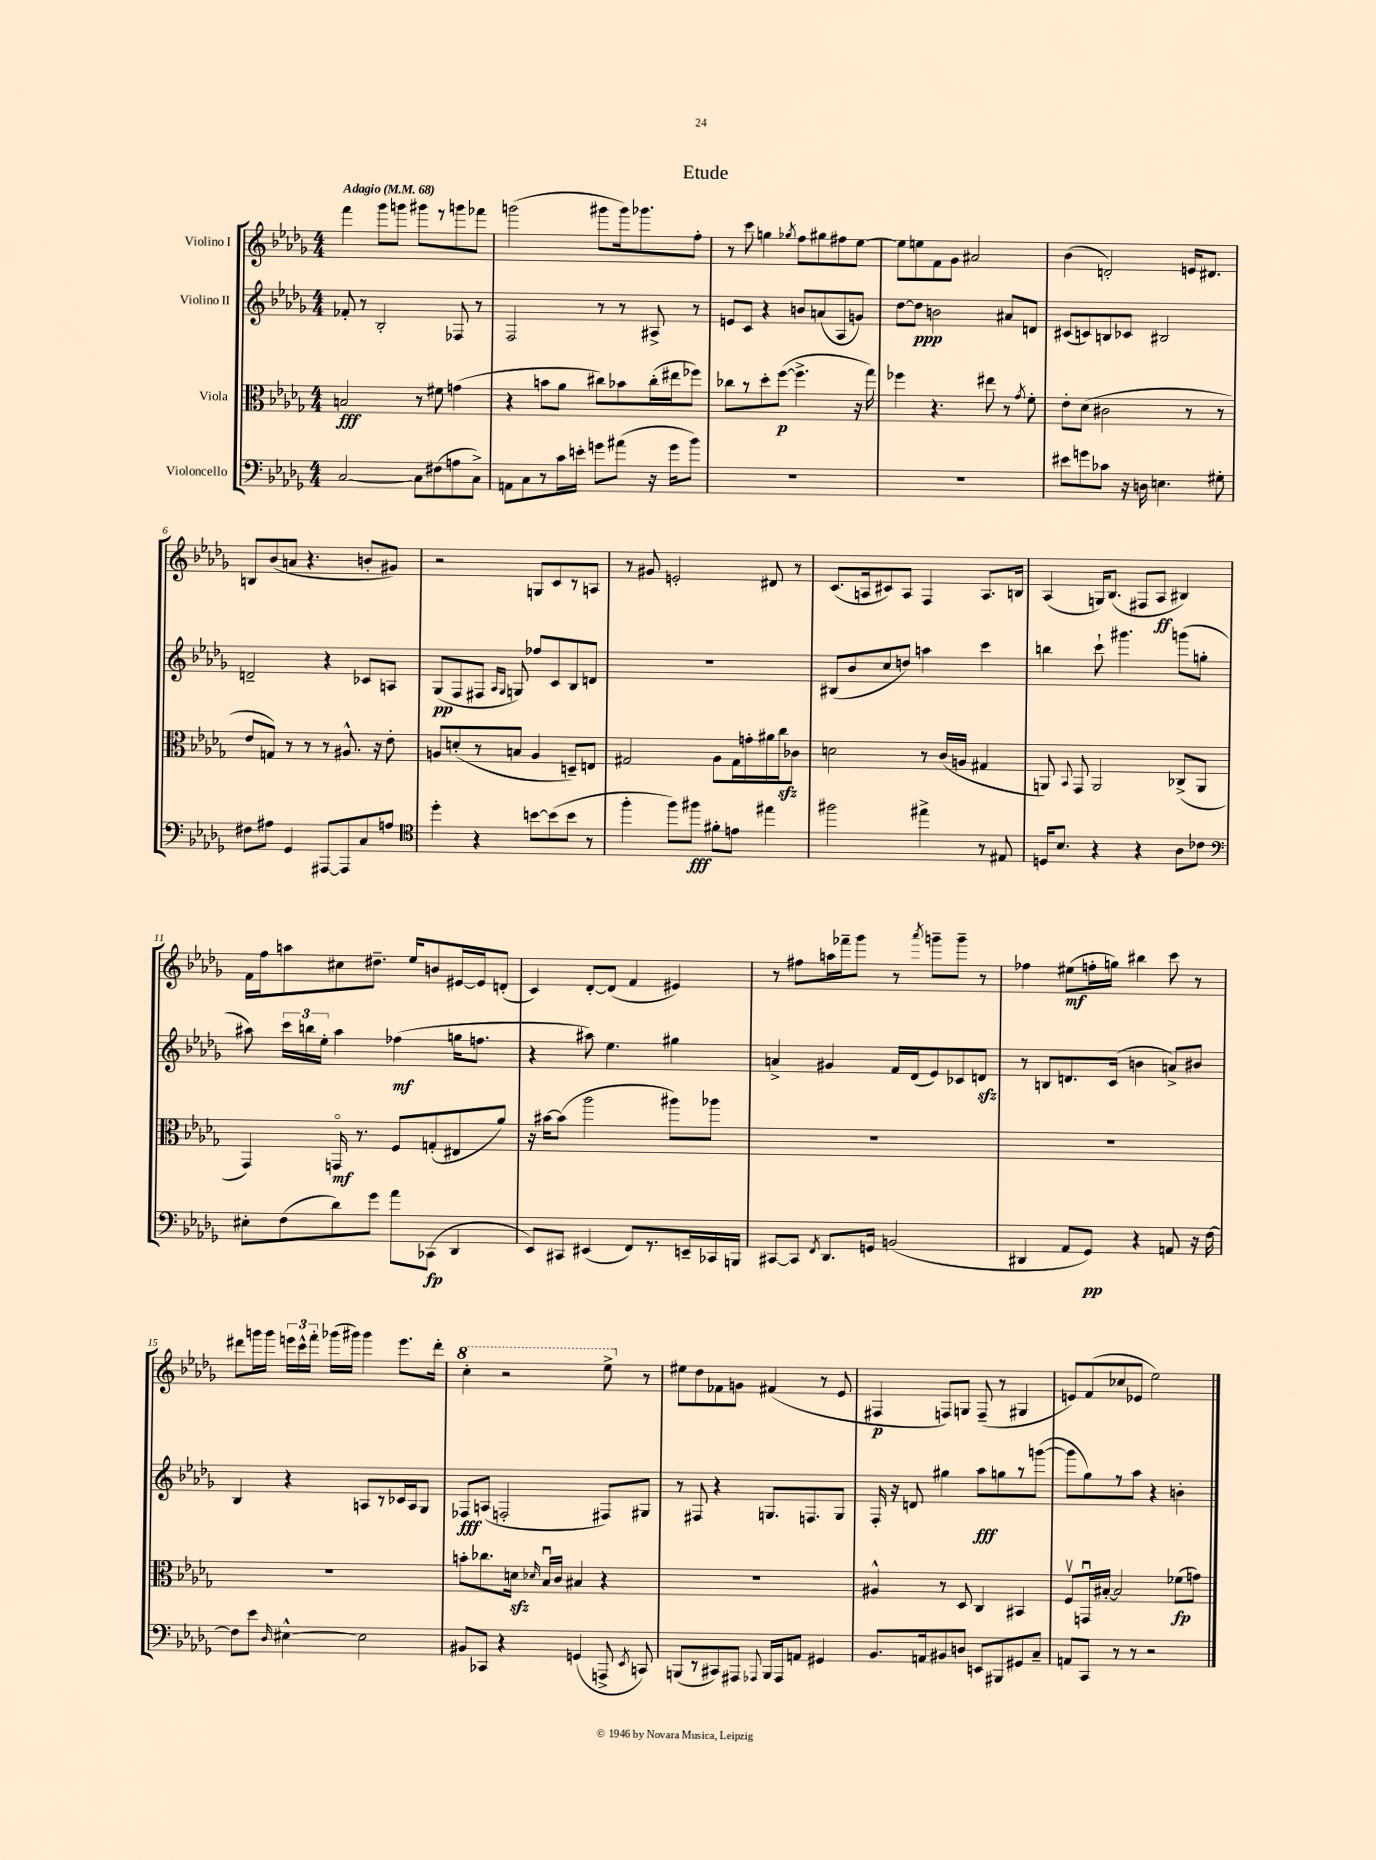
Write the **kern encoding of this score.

**kern	**kern	**kern	**kern
*staff4	*staff3	*staff2	*staff1
*clefF4	*clefC3	*clefG2	*clefG2
*k[b-e-a-d-g-]	*k[b-e-a-d-g-]	*k[b-e-a-d-g-]	*k[b-e-a-d-g-]
*M4/4	*M4/4	*M4/4	*M4/4
*MM68	*MM68	*MM68	*MM68
[2C/	2B/	8f-'/	4fff\
.	.	8r	.
.	.	2B-'/	8ggg-\L
.	.	.	8ggg\J
8C\]L	8r	.	8ggg#\L
(8F#\	8f#\	.	8r
8A\	(4g\	8F-/	8ggg\
8C^\J)	.	8r	8fff-\J
=	=	=	=
8AA\L	4r	2F/	(2ggg\
8C\	.	.	.
8r	8b\L	.	.
16c\L	8a-\J	.	.
16e'\JJ	.	.	.
8g\L	8cc#\L)	8r	8ggg#\L
(8a#\J	8b-\	8r	16ggg#\k)
.	.	.	8.ggg-\
16r	(16cc#'\L	8A#^/	.
16g\LK	16ee#\J	.	.
8b-\J)	8ff-\J)	8r	8ff'\J
=	=	=	=
1r	8cc-\L	8e/L	8r
.	8r	8c/J	8ccc\
.	8dd-'\	4r	4gg\
.	([8ff\J	.	.
.	.	.	8qgg-/
.	4.ff^\]	8b/L	8ff\L
.	.	(8a/	8gg#\
.	.	8A-/	8ff#\
.	16r	8g/J)	[8ee-\J
.	16gg-\)	.	.
=	=	=	=
1r	4ff-\	[8dd-\L	8ee-\]L
.	.	8dd-\]J	8ee\
.	4.r	2b\	8f\
.	.	.	8g-\J
.	.	.	2a#/
.	8ee#\	.	.
.	8r	8a#/L	.
.	8qg-/	.	.
.	8f'\	8d/J	.
=	=	=	=
8e#\L	8e-'\L	(8c#/L	(4b-\
8g\	(8d-\J	8c/)	.
8c-\J	2c#\	8B/	2d'/)
16r	.	8c-/J	.
16D\	.	.	.
4.E\	.	2B#/	.
.	8r	.	16e/LK
.	.	.	8.d#/J
8G#'\	8r	.	.
=	=	=	=
8F#\L	8e-/L	2d~/	8B/L
8A#\J	8G/J)	.	(8b-/
4GG-/	8r	.	8a/J
.	8r	.	4.r
[8AAA#/L	8r	4r	.
8AAA#/]	8.A#^^/	.	.
8C/	.	8c-/L	8b'/L
.	16r	.	.
8A/J	8e-'\	8A/J	8g#/J)
=	=	=	=
*clefC4	*	*	*
4dd-'\	8A/L	(8G-/L	2r
.	(8d'/	8F/	.
4r	8r	8F#/J	.
.	.	16qqA-/LL	.
.	.	16qqG-/JJ	.
.	8B/J	8G/)	.
[8b\L	4A/	8ff-/L	8G/L
(8b\]	.	8c/	8c/
8b\J	8D~/L)	8B-/	8r
8r	8E/J	8d/J	8A/J
=	=	=	=
4ff'\	2G#/	1r	8r
.	.	.	8g#/
8ff\L)	.	.	2e'/
8ff#\J	.	.	.
8f#'\L	8A-\L	.	.
8e\J	16G#\L	.	.
.	16g'\	.	.
4ee#\	16a#\	.	8d#/
.	16cc\J	.	.
.	8c-\J	.	8r
=	=	=	=
2ff#\	2d\	(8B#/L	(8.c/L
.	.	8b-/	.
.	.	.	16A/k
.	.	8cc/	8c#/)
.	.	8dd/J)	8A/J
4ee#^\	8r	4aa\	4F/
.	(16c/LL	.	.
.	16A/JJ	.	.
8r	4G#/	4ccc\	8.A/L
8E#/	.	.	.
.	.	.	16B/Jk
=	=	=	=
16D/LK	8AA/)	4bb\	(4A-/
8.B-/J	.	.	.
.	8qqBB-/	.	.
.	8GG-/	.	.
4r	2AA/	8ccc`\	16G/LK)
.	.	.	(8.B-/J
.	.	4.ggg#\	.
4r	.	.	8F#/L
.	.	.	8A-/J
8A-\L	(8C-^/L	(8ggg\L	4B#/)
8c-\J	8AA/J	8gg'\J	.
=	=	=	=
*clefF4	*	*	*
8E#'\L	4GG-/)	8aa#\)	16f\LL
.	.	.	16ff\J
(8F\	.	24ccc\LL	8aa\
.	.	24bb\	.
.	.	24ee-'\JJ	.
8d-\)	16GGo/	4aa#\	8cc#\
.	8.r	.	.
8g-\J	.	.	8.dd#~\J
8a-\L	8F/L	(4ff-\	.
.	.	.	16ee-/LK
(8CC-\J	(8G'/	.	8b/
4DD-/	8E#/	16gg\LK	[16e#/L
.	.	8.ff\J	16e#/]J
.	8a-/J)	.	(8d'/J
=	=	=	=
8EE-/L)	16r	4r	4c/)
.	[16b#\LK	.	.
8CC#/J	(8b#\]J	.	.
(4EE#/	2aa-\	8aa#\)	[8d-'/L
.	.	4.ee-\	(8d-/]J
8FF/L)	.	.	4f/
8.r	.	.	.
.	8aa#\L)	4gg#\	4e#/)
16EE~/L	.	.	.
16CC-/	8aa-\J	.	.
16BBB/JJ	.	.	.
=	=	=	=
[8CC#/L	1r	4a^/	8r
8CC#/]J	.	.	8ff#\L
8qFF/	.	.	.
8.DD-/L	.	4g#/	16aa\L
.	.	.	16fff-~\J
.	.	.	8ggg-\J
16GG/Jk	.	.	.
(2BB/	.	16f/LL	8r
.	.	(16d-/J	.
.	.	.	8qaaa-/
.	.	8e-/)	8ggg~\L
.	.	8c-/	8ggg~\J
.	.	8d/J	8r
=	=	=	=
4DD#/	1r	8r	4ff-\
.	.	8B/L	.
8AA-/L	.	8.d/	(8ee#\L
8GG-/J)	.	.	16ff'\L
.	.	(16c/Jk	16gg\JJ)
4r	.	4b\	4bb#\
8AA/	.	8a^/L)	8ccc\
16r	.	8b#/J	8r
[16F\	.	.	.
=	=	=	=
8F\]L	1r	4B-/	8ddd#\L
8e-\J	.	.	16ggg\L
.	.	.	16ggg\JJ
16qqD-/	.	.	.
[4E#^^\	.	4r	24eee\LL
.	.	.	24ccc^^\
.	.	.	24fff'\JJ
.	.	.	(16ggg-\LL
.	.	.	16ggg#\JJ)
2E#\]	.	8A/L	4ggg#\
.	.	8r	.
.	.	16c-/L	8.eee\L
.	.	16A/J	.
.	.	8G-/J	.
.	.	.	16ddd#'\Jk
=	=	=	=
8BB#/L	8b'\L	8F-/L	4ccc'\
8CC-/J	8.cc-\	(8A/J	.
4r	.	2F'/	2r
.	16d\Jk	.	.
.	16qqd-/	.	.
.	16B-u/LL	.	.
.	16c/JJ	.	.
(4GG/	4B#/	.	.
8AAA^/	4r	8F#/L)	8eee-^\
8qEE-/	.	.	.
8CC/)	.	8G#/J	8r
=	=	=	=
(8BBB/L	1r	8r	8ee#\L
8r	.	8F#/	8dd-\
8CC#/)	.	4r	8f-\
8AAA#/J	.	.	8g\J
8qqAAA-/	.	.	.
16BBB/LL	.	8.G/L	(4f#/
16AAA-/J	.	.	.
8AA/J	.	.	.
.	.	8.F/	.
4GG#/	.	.	8r
.	.	8G/J	8e-/
=	=	=	=
8.BB-/L	4A#^^/	16F'/	4F#/
.	.	16r	.
.	.	8d/	.
16AA/k	.	.	.
8BB#/	8r	4gg#\	8F/L)
8D/J	8D-/	.	8G/J
8EE/L	4C/	8aa-\L	(8F~/
8BBB#/	.	8gg\	8r
8GG#/	4BB#/	8r	4G#/
8C~/J	.	([8ggg\J	.
=	=	=	=
8AA/L	8Fv/L	8ggg\]L	8e/L)
8CC/J	16GGu/L	8gg-\)	(8f/
.	[16B#'/JJ	.	.
8r	2B#/]	8r	8cc-/
8r	.	8aa-\J	8e-/J
2r	.	4r	2ee-\)
.	(8f-\L	4b'\	.
.	8g\J)	.	.
==	==	==	==
*-	*-	*-	*-
